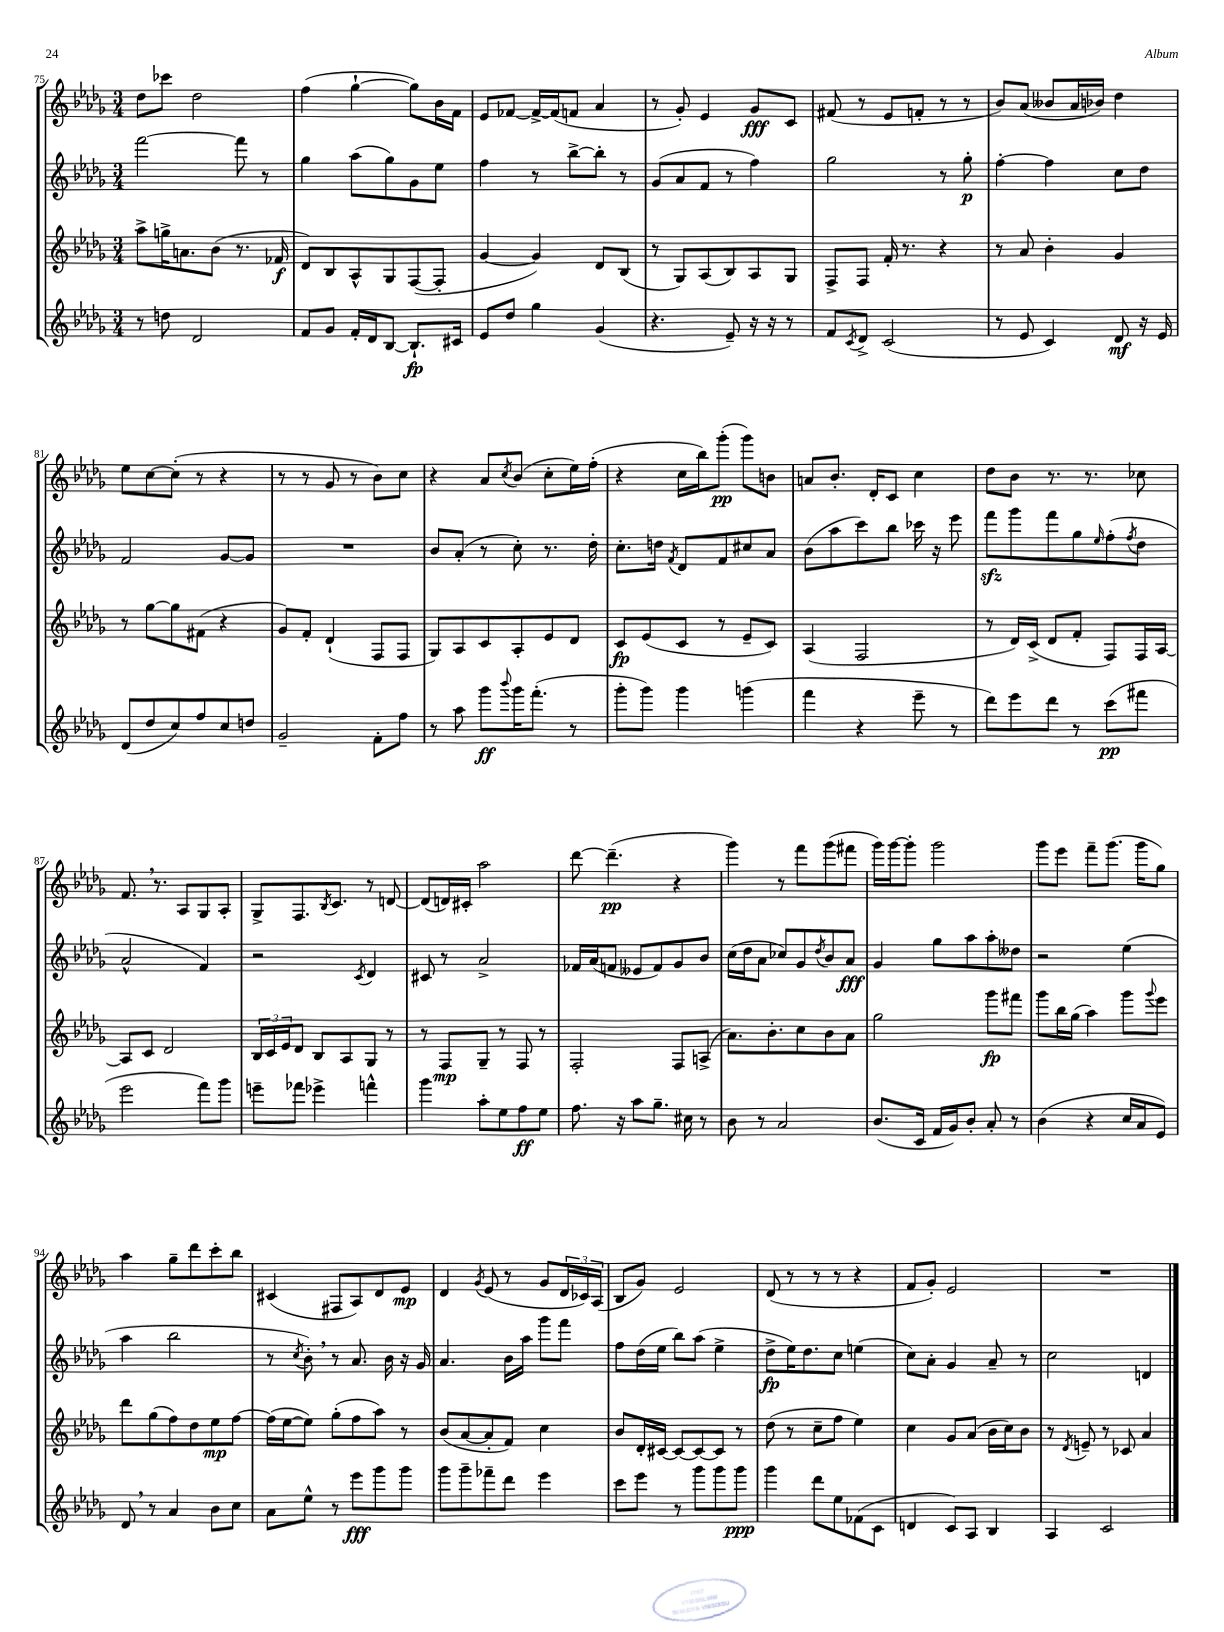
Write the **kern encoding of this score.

**kern	**dynam	**kern	**dynam	**kern	**dynam	**kern	**dynam
*part4	*part4	*part3	*part3	*part2	*part2	*part1	*part1
*staff4	*staff4	*staff3	*staff3	*staff2	*staff2	*staff1	*staff1
*clefG2	*	*clefG2	*	*clefG2	*	*clefG2	*
*k[b-e-a-d-g-]	*	*k[b-e-a-d-g-]	*	*k[b-e-a-d-g-]	*	*k[b-e-a-d-g-]	*
*M3/4	*	*M3/4	*	*M3/4	*	*M3/4	*
=75	=75	=75	=75	=75	=75	=75	=75
8r	.	8aa-^\L	.	[2fff\	.	8dd-\L	.
8ddn\	.	16ggn^\K	.	.	.	8ccc-X\J	.
.	.	8.an\	.	.	.	.	.
2d-/	.	.	.	.	.	2dd-\	.
.	.	(8b-\J	.	.	.	.	.
.	.	8.r	.	8fff\]	.	.	.
.	.	.	.	8r	.	.	.
.	.	16f-X/	f	.	.	.	.
=76	=76	=76	=76	=76	=76	=76	=76
8f/L	.	8d-/L)	.	4gg-\	.	(4ff\	.
8g-/J	.	8B-/	.	.	.	.	.
16f'/LL	.	8A-^^/	.	(8aa-\L	.	[4gg-`\	.
16d-/J	.	.	.	.	.	.	.
[8B-/J	.	8G-/	.	8gg-\)	.	.	.
8.B-`/L]	fp	([8F/	.	8g-\	.	8gg-\L])	.
.	.	8F'/J]	.	8ee-\J	.	16b-\L	.
16c#X/Jk	.	.	.	.	.	16f\JJ	.
=77	=77	=77	=77	=77	=77	=77	=77
8e-/L	.	[4g-/	.	4ff\	.	8e-/L	.
8dd-/J	.	.	.	.	.	[8f-X/J	.
4gg-\	.	4g-/])	.	8r	.	16f-^/LL_	.
.	.	.	.	.	.	(16f-/J]	.
.	.	.	.	[8bb-^\L	.	8fn/J	.
(4g-/	.	8d-/L	.	8bb-'\J]	.	4a-/	.
.	.	(8B-/J	.	8r	.	.	.
=78	=78	=78	=78	=78	=78	=78	=78
4.r	.	8r	.	(8g-/L	.	8r	.
.	.	8G-/L)	.	8a-/	.	8g-'/)	.
.	.	(8A-/	.	8f/J	.	4e-/	.
8e-~/)	.	8B-/)	.	8r	.	.	.
16r	.	8A-/	.	4ff\)	.	8g-/L	fff
16r	.	.	.	.	.	.	.
8r	.	8G-/J	.	.	.	8c/J	.
=79	=79	=79	=79	=79	=79	=79	=79
8f/L	.	8F^/L	.	2gg-\	.	(8f#X/	.
8qc/	.	.	.	.	.	.	.
8d-^/J	.	8F/J	.	.	.	8r	.
(2c/	.	16f'/	.	.	.	8e-/L	.
.	.	8.r	.	.	.	.	.
.	.	.	.	.	.	8fn'/J	.
.	.	4r	.	8r	.	8r	.
.	.	.	.	8gg-'\	p	8r	.
=80	=80	=80	=80	=80	=80	=80	=80
8r	.	8r	.	[4ff'\	.	8b-/L)	.
8e-/	.	8a-/	.	.	.	(8a-/J	.
4c/)	.	4b-'\	.	4ff\]	.	8b--X/L	.
.	.	.	.	.	.	16a-/L	.
.	.	.	.	.	.	16b-X/JJ)	.
8d-/	mf	4g-/	.	8cc\L	.	4dd-\	.
16r	.	.	.	8dd-\J	.	.	.
16e-/	.	.	.	.	.	.	.
!!LO:LB:g=z
=81	=81	=81	=81	=81	=81	=81	=81
(8d-/L	.	8r	.	2f/	.	8ee-\L	.
8dd-/	.	[8gg-\L	.	.	.	[8cc\	.
8cc/)	.	8gg-\]	.	.	.	(8cc'\J]	.
8ff/	.	(8f#X\J	.	.	.	8r	.
8cc/	.	4r	.	[8g-/L	.	4r	.
8ddn/J	.	.	.	8g-/J]	.	.	.
=82	=82	=82	=82	=82	=82	=82	=82
2g-~/	.	8g-/L)	.	2.r	.	8r	.
.	.	8f'/J	.	.	.	8r	.
.	.	(4d-`/	.	.	.	8g-/	.
.	.	.	.	.	.	8r	.
8f'\L	.	8F/L	.	.	.	8b-\L)	.
8ff\J	.	8F/J	.	.	.	8cc\J	.
=83	=83	=83	=83	=83	=83	=83	=83
8r	.	8G-/L)	.	8b-/L	.	4r	.
8aa-\	.	8A-/	.	(8a-'/J	.	.	.
8ggg-\L	ff	8c/	.	8r	.	8a-/L	.
8qqbbb-/	.	.	.	.	.	8qcc/	.
16ggg-\K	.	8A-'/	.	8cc'\)	.	(8b-/J	.
(8.fff'\J	.	.	.	.	.	.	.
.	.	8e-/	.	8.r	.	8cc'\L	.
8r	.	8d-/J	.	.	.	16ee-\L)	.
.	.	.	.	16dd-'\	.	(16ff'\JJ	.
=84	=84	=84	=84	=84	=84	=84	=84
8ggg-'\L	.	8c/L	fp	8.cc'\L	.	4r	.
8ggg-\J)	.	(8e-/	.	.	.	.	.
.	.	.	.	16ddn\Jk	.	.	.
.	.	.	.	8qf/	.	.	.
4ggg-\	.	8c/J	.	8d-/L	.	16cc\LL	.
.	.	.	.	.	.	16bb-\J)	.
.	.	8r	.	8f/	.	(8ggg-'\J	pp
(4gggn\	.	8e-~/L	.	8cc#X/	.	8ggg-\L)	.
.	.	8c/J)	.	8a-/J	.	8bn\J	.
=85	=85	=85	=85	=85	=85	=85	=85
4fff\	.	(4A-/	.	(8b-\L	.	8an/L	.
.	.	.	.	8aa-\	.	8.b-'/J	.
4r	.	2F/	.	8ccc\)	.	.	.
.	.	.	.	.	.	16d-'/KL	.
.	.	.	.	8bb-\J	.	8c/J	.
8eee-~\	.	.	.	16ccc-X\	.	4cc\	.
.	.	.	.	16r	.	.	.
8r	.	.	.	8eee-\	.	.	.
=86	=86	=86	=86	=86	=86	=86	=86
8ddd-\L)	.	8r	.	8fffzz\L	.	8dd-\L	.
8eee-\	.	16d-/LL)	.	8ggg-\	.	8b-\J	.
.	.	(16c^/JJ	.	.	.	.	.
8ddd-\J	.	8d-/L	.	8fff\	.	8.r	.
8r	.	8f'/J	.	8gg-\	.	.	.
.	.	.	.	.	.	8.r	.
.	.	.	.	16qqee-/	.	.	.
(8ccc\L	pp	8F/L)	.	(8ff'\	.	.	.
.	.	.	.	8qff/	.	.	.
8fff#X\J	.	16F/L	.	8dd-\J	.	8cc-X\	.
.	.	[16A-/JJ	.	.	.	.	.
!!LO:LB:g=z
=87	=87	=87	=87	=87	=87	=87	=87
2eee-\	.	8A-/L]	.	2a-^^/	.	8.f,/	.
.	.	8c/J	.	.	.	.	.
.	.	.	.	.	.	8.r	.
.	.	2d-/	.	.	.	.	.
.	.	.	.	.	.	8A-/L	.
8fff\L)	.	.	.	4f/)	.	8G-/	.
8ggg-\J	.	.	.	.	.	8A-'/J	.
=88	=88	=88	=88	=88	=88	=88	=88
8eeen~\L	.	24B-/LL	.	2r	.	8G-^/L	.
.	.	24c/	.	.	.	.	.
.	.	24e-/J	.	.	.	.	.
8fff-X\J	.	8d-/J	.	.	.	8.F/	.
4eee-X^\	.	8B-/L	.	.	.	.	.
.	.	.	.	.	.	8qB-/	.
.	.	.	.	.	.	8.c/J	.
.	.	8A-/	.	.	.	.	.
.	.	.	.	8qc/	.	.	.
4fffn^^\	.	8G-/J	.	4d-/	.	8r	.
.	.	8r	.	.	.	[8dn/	.
=89	=89	=89	=89	=89	=89	=89	=89
4ggg-\	.	8r	.	8c#X/	.	(8d/L]	.
.	.	8F/L	mp	8r	.	16dn/L)	.
.	.	.	.	.	.	16c#X'/JJ	.
8aa-'\L	.	8G-~/J	.	2a-^/	.	2aa-\	.
8ee-\	.	8r	.	.	.	.	.
8ff\	ff	8F/	.	.	.	.	.
8ee-\J	.	8r	.	.	.	.	.
=90	=90	=90	=90	=90	=90	=90	=90
8.ff\	.	2F'/	.	16f-X/LL	.	[8ddd-\	.
.	.	.	.	(16a-/J	.	.	.
.	.	.	.	8fn/J	.	(4.ddd-~\]	pp
16r	.	.	.	.	.	.	.
8aa-\L	.	.	.	8e--X/L	.	.	.
8.gg-~\J	.	.	.	8f/)	.	.	.
.	.	8F/L	.	8g-/	.	4r	.
16cc#X\	.	.	.	.	.	.	.
8r	.	(8An^/J	.	8b-/J	.	.	.
=91	=91	=91	=91	=91	=91	=91	=91
8b-\	.	8.a-\L)	.	(16cc\LL	.	4ggg-\)	.
.	.	.	.	16dd-\J	.	.	.
8r	.	.	.	8a-\J	.	.	.
.	.	8.b-'\	.	.	.	.	.
2a-/	.	.	.	8cc-X/L)	.	8r	.
.	.	8cc\	.	8g-/	.	8fff\L	.
.	.	.	.	8qdd-/	.	.	.
.	.	8b-\	.	8b-/	.	(8ggg-\	.
.	.	8a-\J	.	8a-/J	fff	8fff#X\J	.
=92	=92	=92	=92	=92	=92	=92	=92
(8.b-/L	.	2gg-\	.	4g-/	.	16ggg-\LL)	.
.	.	.	.	.	.	[16ggg-\J	.
.	.	.	.	.	.	8ggg-'\J]	.
16c/Jk	.	.	.	.	.	.	.
16f/LL	.	.	.	8gg-\L	.	2ggg-\	.
16g-/J)	.	.	.	.	.	.	.
8b-'/J	.	.	.	8aa-\	.	.	.
8a-'/	.	8ggg-\L	fp	8aa-'\	.	.	.
8r	.	8fff#X\J	.	8dd--X\J	.	.	.
=93	=93	=93	=93	=93	=93	=93	=93
(4b-\	.	8ggg-\L	.	2r	.	8ggg-\L	.
.	.	16bb-\L	.	.	.	8eee-\J	.
.	.	(16gg-\JJ	.	.	.	.	.
4r	.	4aa-\)	.	.	.	8fff~\L	.
.	.	.	.	.	.	(8.ggg-\J	.
16cc/LL	.	8ggg-\L	.	(4ee-\	.	.	.
16a-/J	.	.	.	.	.	16ggg-\KL	.
.	.	8qqggg-/	.	.	.	.	.
8e-/J)	.	8eee-\J	.	.	.	8gg-\J)	.
!!LO:LB:g=z
=94	=94	=94	=94	=94	=94	=94	=94
8d-,/	.	8ddd-\L	.	4aa-\	.	4aa-\	.
8r	.	(8gg-\	.	.	.	.	.
4a-/	.	8ff\)	.	2bb-\	.	8gg-~\L	.
.	.	8dd-\	.	.	.	8ddd-\	.
8b-\L	.	8ee-\	mp	.	.	8ccc'\	.
8cc\J	.	[8ff\J	.	.	.	8bb-\J	.
=95	=95	=95	=95	=95	=95	=95	=95
8a-\L	.	(16ff\LL]	.	8r	.	(4c#X/	.
.	.	[16ee-\J	.	.	.	.	.
.	.	.	.	8qcc/	.	.	.
8ee-^^\J	.	8ee-\J])	.	8b-',\)	.	.	.
8r	.	(8gg-'\L	.	8r	.	8F#X/L	.
8eee-\L	fff	8ff\	.	8.a-/	.	8A-/)	.
8ggg-\	.	8aa-\J)	.	.	.	8d-/	.
.	.	.	.	16b-\	.	.	.
8ggg-\J	.	8r	.	16r	.	8e-/J	mp
.	.	.	.	16g-/	.	.	.
=96	=96	=96	=96	=96	=96	=96	=96
8ggg-\L	.	(8b-/L	.	4.a-/	.	4d-/	.
8ggg-~\	.	[8a-/	.	.	.	.	.
.	.	.	.	.	.	8qg-/	.
8fff-X~\	.	8a-'/]	.	.	.	(8e-/	.
8ddd-\J	.	8f/J)	.	16b-\LL	.	8r	.
.	.	.	.	16aa-\JJ	.	.	.
4eee-\	.	4cc\	.	8ggg-\L	.	8g-/L	.
.	.	.	.	8fff\J	.	24d-/L	.
.	.	.	.	.	.	24c-X/)	.
.	.	.	.	.	.	(24A-/JJ	.
=97	=97	=97	=97	=97	=97	=97	=97
8ccc\L	.	8b-/L	.	8ff\L	.	8B-/L	.
8eee-\J	.	16d-'/L	.	(16dd-\L	.	8g-/J)	.
.	.	[16c#X/JJ	.	16ee-\JJ	.	.	.
8r	.	8c#/L_	.	8bb-\L)	.	2e-/	.
8ggg-\L	.	8c#/_	.	(8aa-\J	.	.	.
8ggg-\	.	8c#/J]	.	4ee-^\	.	.	.
8ggg-\J	ppp	8r	.	.	.	.	.
=98	=98	=98	=98	=98	=98	=98	=98
4ggg-\	.	(8dd-\	.	8dd-^\L	fp	(8d-/	.
.	.	8r	.	16ee-\K)	.	8r	.
.	.	.	.	8.dd-\	.	.	.
8ddd-\L	.	8cc~\L	.	.	.	8r	.
8ee-\	.	8ff\J	.	8cc\J	.	8r	.
(8f-X\	.	4ee-\)	.	(4een\	.	4r	.
8c\J	.	.	.	.	.	.	.
=99	=99	=99	=99	=99	=99	=99	=99
4dn/	.	4cc\	.	8cc\L)	.	8f/L	.
.	.	.	.	8a-'\J	.	8g-'/J)	.
8c/L)	.	8g-/L	.	4g-/	.	2e-/	.
8A-/J	.	(8a-/J	.	.	.	.	.
4B-/	.	16b-\LL	.	8a-~/	.	.	.
.	.	16cc\J)	.	.	.	.	.
.	.	8b-\J	.	8r	.	.	.
=100	=100	=100	=100	=100	=100	=100	=100
4A-/	.	8r	.	2cc\	.	2.r	.
.	.	8qd-/	.	.	.	.	.
.	.	8en~/	.	.	.	.	.
2c/	.	8r	.	.	.	.	.
.	.	8c-X/	.	.	.	.	.
.	.	4a-/	.	4dn/	.	.	.
==	==	==	==	==	==	==	==
*-	*-	*-	*-	*-	*-	*-	*-
